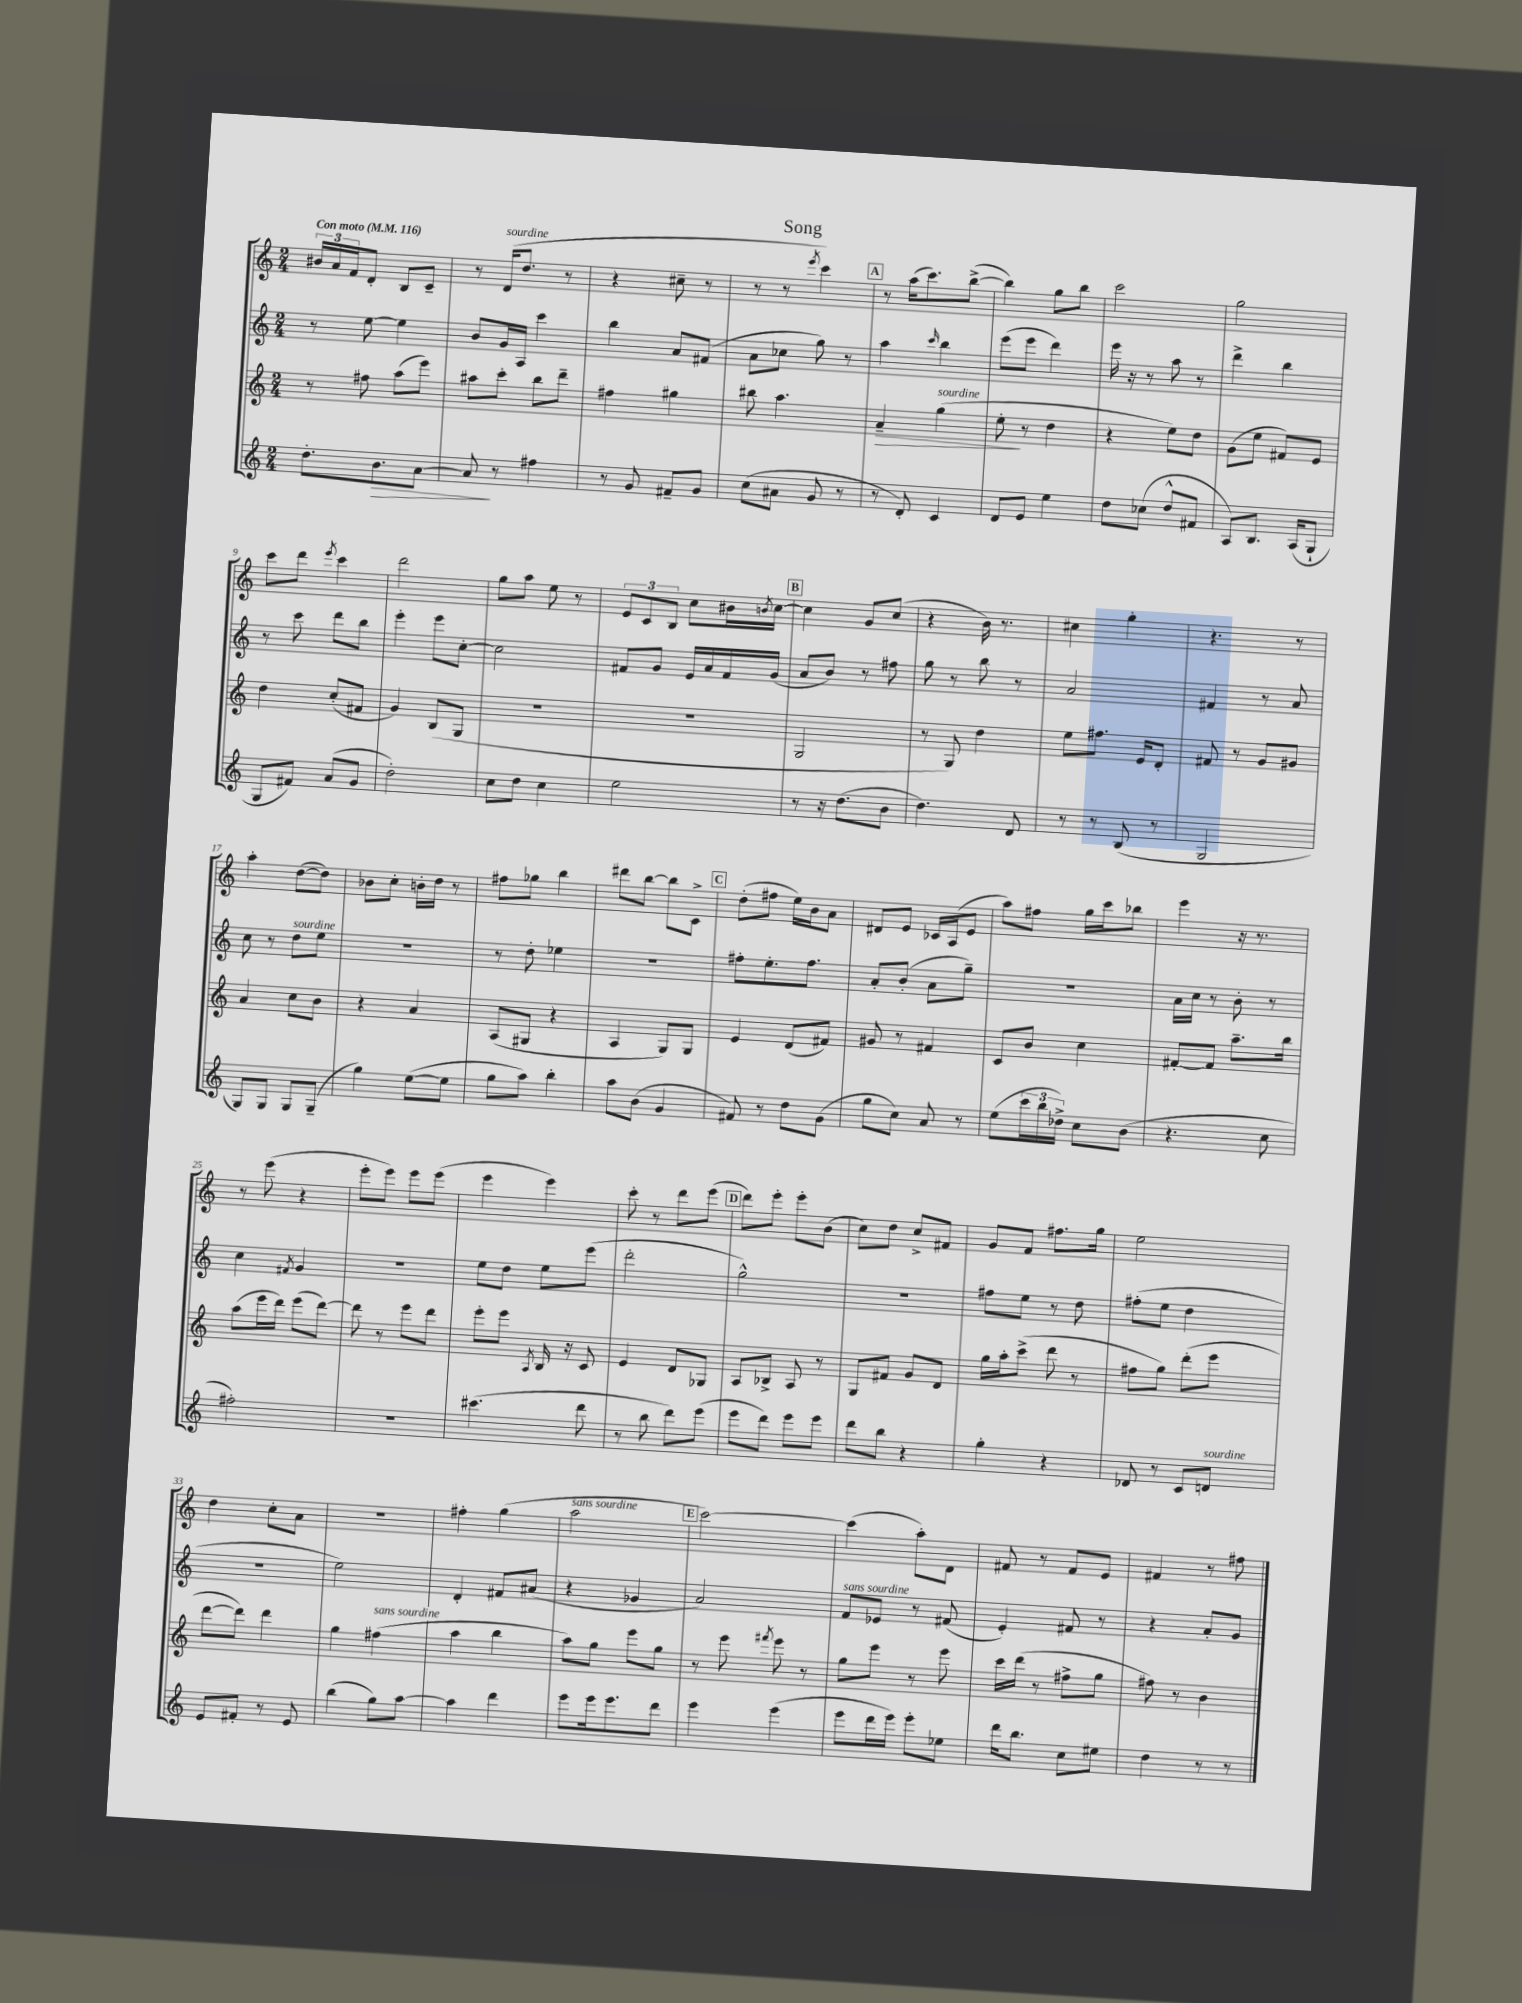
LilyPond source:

\header { title = "Song" }
<<
\new StaffGroup <<
\new Staff = "s0" {
    \clef treble \key c \major \numericTimeSignature \time 2/4 \tempo "Con moto" 4 = 116
    \tuplet 3/2 { bis'16 a'16 f'16 } d'8-. b8 c'8-- |
    r8 d'16^\markup { \italic "sourdine" }( d''8. r8 |
    r4 cis''8-- r8 |
    r8 r8 \acciaccatura { e'''8 } c'''4) |
    \mark \markup { \box "A" } r8 a''16( c'''8.) b''8~->( |
    b''4) g''8 b''8 |
    c'''2 |
    g''2 |
    c'''8 d'''8 \acciaccatura { e'''8 } c'''4 |
    d'''2 |
    g''8 a''8 e''8 r8 |
    \tuplet 3/2 { e'8 c'8 b8 } c''8 bis'16 \acciaccatura { b'8 } c''16~ |
    \mark \markup { \box "B" } c''4 g'8 c''8( |
    r4 b'16) r8. |
    cis''4 g''4-. |
    r4. r8 |
    a''4-. d''8~( d''8) |
    bes'8 c''8-. b'16-. d''16 r8 |
    fis''8 ges''8 b''4 |
    dis'''8 b''8~ b''8 c'8-> |
    \mark \markup { \box "C" } d''8-.( fis''8 e''16) b'16 a'8 |
    dis'8 e'8 ces'16 a16( e'8 |
    a''8) fis''8 g''16 c'''16 bes''8 |
    e'''4 r16 r8. |
    r8 e'''8( r4 |
    e'''8-. e'''8) e'''8 e'''8( |
    e'''4 e'''4) |
    c'''8-. r8 d'''8 e'''8( |
    \mark \markup { \box "D" } d'''8) e'''8-. e'''8-. b'8( |
    c''8) d''8 c''8-> fis'8 |
    g'8 f'8 fis''8. g''16 |
    e''2 |
    d''4 c''8-. a'8 |
    R2 |
    fis''4-. g''4( |
    a''2^\markup { \italic "sans sourdine" } |
    \mark \markup { \box "E" } c'''2~) |
    c'''4( a''8-.) d'8 |
    fis'8 r8 fis'8 e'8 |
    fis'4 r8 fis''8 \bar "|." |
}
\new Staff = "s1" {
    \clef treble \key c \major \numericTimeSignature \time 2/4
    r8 e''8~ e''4 |
    b'8 g'16 a16 c'''4 |
    b''4 a'8 fis'8( |
    a'8 ces''8 g''8) r8 |
    \mark \markup { \box "A" } a''4 \grace { c'''16 } b''4 |
    e'''8( e'''8 d'''4) |
    e'''16 r16 r8 a''8 r8 |
    d'''4-> b''4 |
    r8 c'''8 d'''8 b''8 |
    e'''4-. e'''8 c''8~-. |
    c''2 |
    fis'8 g'8 e'16 a'16 fis'16 g'16( |
    \mark \markup { \box "B" } a'8 b'8) r8 fis''8 |
    g''8 r8 b''8 r8 |
    a'2 |
    fis'4 r8 a'8 |
    c''8 r8 d''8^\markup { \italic "sourdine" } e''8 |
    R2 |
    r8 d''8-. ees''4 |
    R2 |
    \mark \markup { \box "C" } fis''8-. e''8.-. fis''8. |
    a'8-. b'8-.( a'8 g''8--) |
    r2 |
    a'16 c''16 r8 b'8-. r8 |
    c''4 \acciaccatura { fis'8 } g'4 |
    R2 |
    e''8 d''8 e''8 e'''8( |
    d'''2-. |
    \mark \markup { \box "D" } g''2-^) |
    r2 |
    fis''8 e''8 r8 d''8 |
    fis''8-.( e''8 d''4 |
    r2 |
    e''2) |
    d'4-. fis'8 ais'8( |
    r4 ges'4 |
    \mark \markup { \box "E" } a'2) |
    f'8^\markup { \italic "sans sourdine" } ees'8 r8 fis'8( |
    e'4-.) fis'8 r8 |
    r4 a'8-. g'8 \bar "|." |
}
\new Staff = "s2" {
    \clef treble \key c \major \numericTimeSignature \time 2/4
    r8 fis''8 a''8( e'''8) |
    ais''8 c'''8-. b''8 d'''8-- |
    fis''4 gis''4 |
    bis''8 a''4. |
    \mark \markup { \box "A" } a'4--\> g''4^\markup { \italic "sourdine" }( |
    e''8-.\! r8 d''4 |
    r4 e''8) d''8 |
    g'8( e''8 fis'8) e'8 |
    d''4 c''8-.( fis'8 |
    g'4) b8( g8 |
    R2 |
    r2 |
    \mark \markup { \box "B" } g2 |
    r8 g8) d''4 |
    e''8 fis''8. e'16 d'8-. |
    fis'8 r8 g'8 gis'8 |
    a'4 c''8 b'8 |
    r4 a'4 |
    a8( gis8 r4 |
    a4 g8) g8 |
    \mark \markup { \box "C" } e'4 d'8( fis'8) |
    gis'8 r8 fis'4 |
    c'8 b'8 c''4 |
    fis'8~-. fis'8 a''8.-- b''16 |
    a''8( e'''16 d'''16) e'''8( d'''8~) |
    d'''8 r8 e'''8 d'''8 |
    e'''8-. e'''8 \acciaccatura { a8 } b16 r16 c'8 |
    e'4 d'8 ges8 |
    \mark \markup { \box "D" } a8 bes8-> a8 r8 |
    g8 fis'8 g'8 d'8 |
    g''16 a''16-. c'''8->( d'''8 r8 |
    fis''8 g''8) d'''8-.( e'''8 |
    d'''8~ d'''8) d'''4 |
    g''4 fis''4^\markup { \italic "sans sourdine" }( |
    a''4 b''4 |
    a''8) g''8 e'''8 g''8 |
    \mark \markup { \box "E" } r8 e'''8 \acciaccatura { fis'''8 } e'''8 r8 |
    g''8 e'''8 r8 e'''8 |
    c'''16 d'''16( r8 fis''8-> g''8 |
    fis''8) r8 b'4 \bar "|." |
}
\new Staff = "s3" {
    \clef treble \key c \major \numericTimeSignature \time 2/4
    d''8.-. b'8.\> a'8~ |
    a'8\! r8 fis''4 |
    r8 g'8 fis'8-- g'8 |
    c''8( ais'8 g'8 r8 |
    \mark \markup { \box "A" } r8 d'8-.) c'4 |
    d'8 e'8 e''4 |
    d''8 ces''8( d''8-^ fis'8 |
    a8) b8. a16( g8-! |
    g8 fis'8) a'8( g'8 |
    d''2-.) |
    c''8 d''8 c''4 |
    e''2 |
    \mark \markup { \box "B" } r8 r16 d''8.( b'8 |
    d''4.) d'8 |
    r8 r8 b8( r8 |
    g2 |
    g8) g8 g8 g8--( |
    g''4) e''8~( e''8 |
    g''8 a''8) b''4-. |
    a''8 b'8( g'4 |
    \mark \markup { \box "C" } fis'8) r8 d''8 g'8( |
    g''8 c''8) a'8 r8 |
    e''8( \tuplet 3/2 { c'''16 b''16 des''16->) } c''8 b'8( |
    r4. c''8 |
    fis''2-.) |
    r2 |
    cis'''4.( d'''8 |
    r8 b''8 d'''8) e'''8( |
    \mark \markup { \box "D" } e'''8 d'''8) e'''8 e'''8 |
    d'''8 b''8 r4 |
    g''4-. r4 |
    des'8 r8 c'8 d'8^\markup { \italic "sourdine" } |
    e'8 fis'8-. r8 e'8 |
    b''4( g''8) a''8~ |
    a''4 d'''4 |
    e'''8 e'''16 e'''8. d'''8 |
    \mark \markup { \box "E" } e'''4 e'''4( |
    e'''8 d'''16 e'''16) e'''8-. ees''8 |
    d'''16 b''8. c''8 eis''8 |
    d''4 r8 r8 \bar "|." |
}
>>
>>
